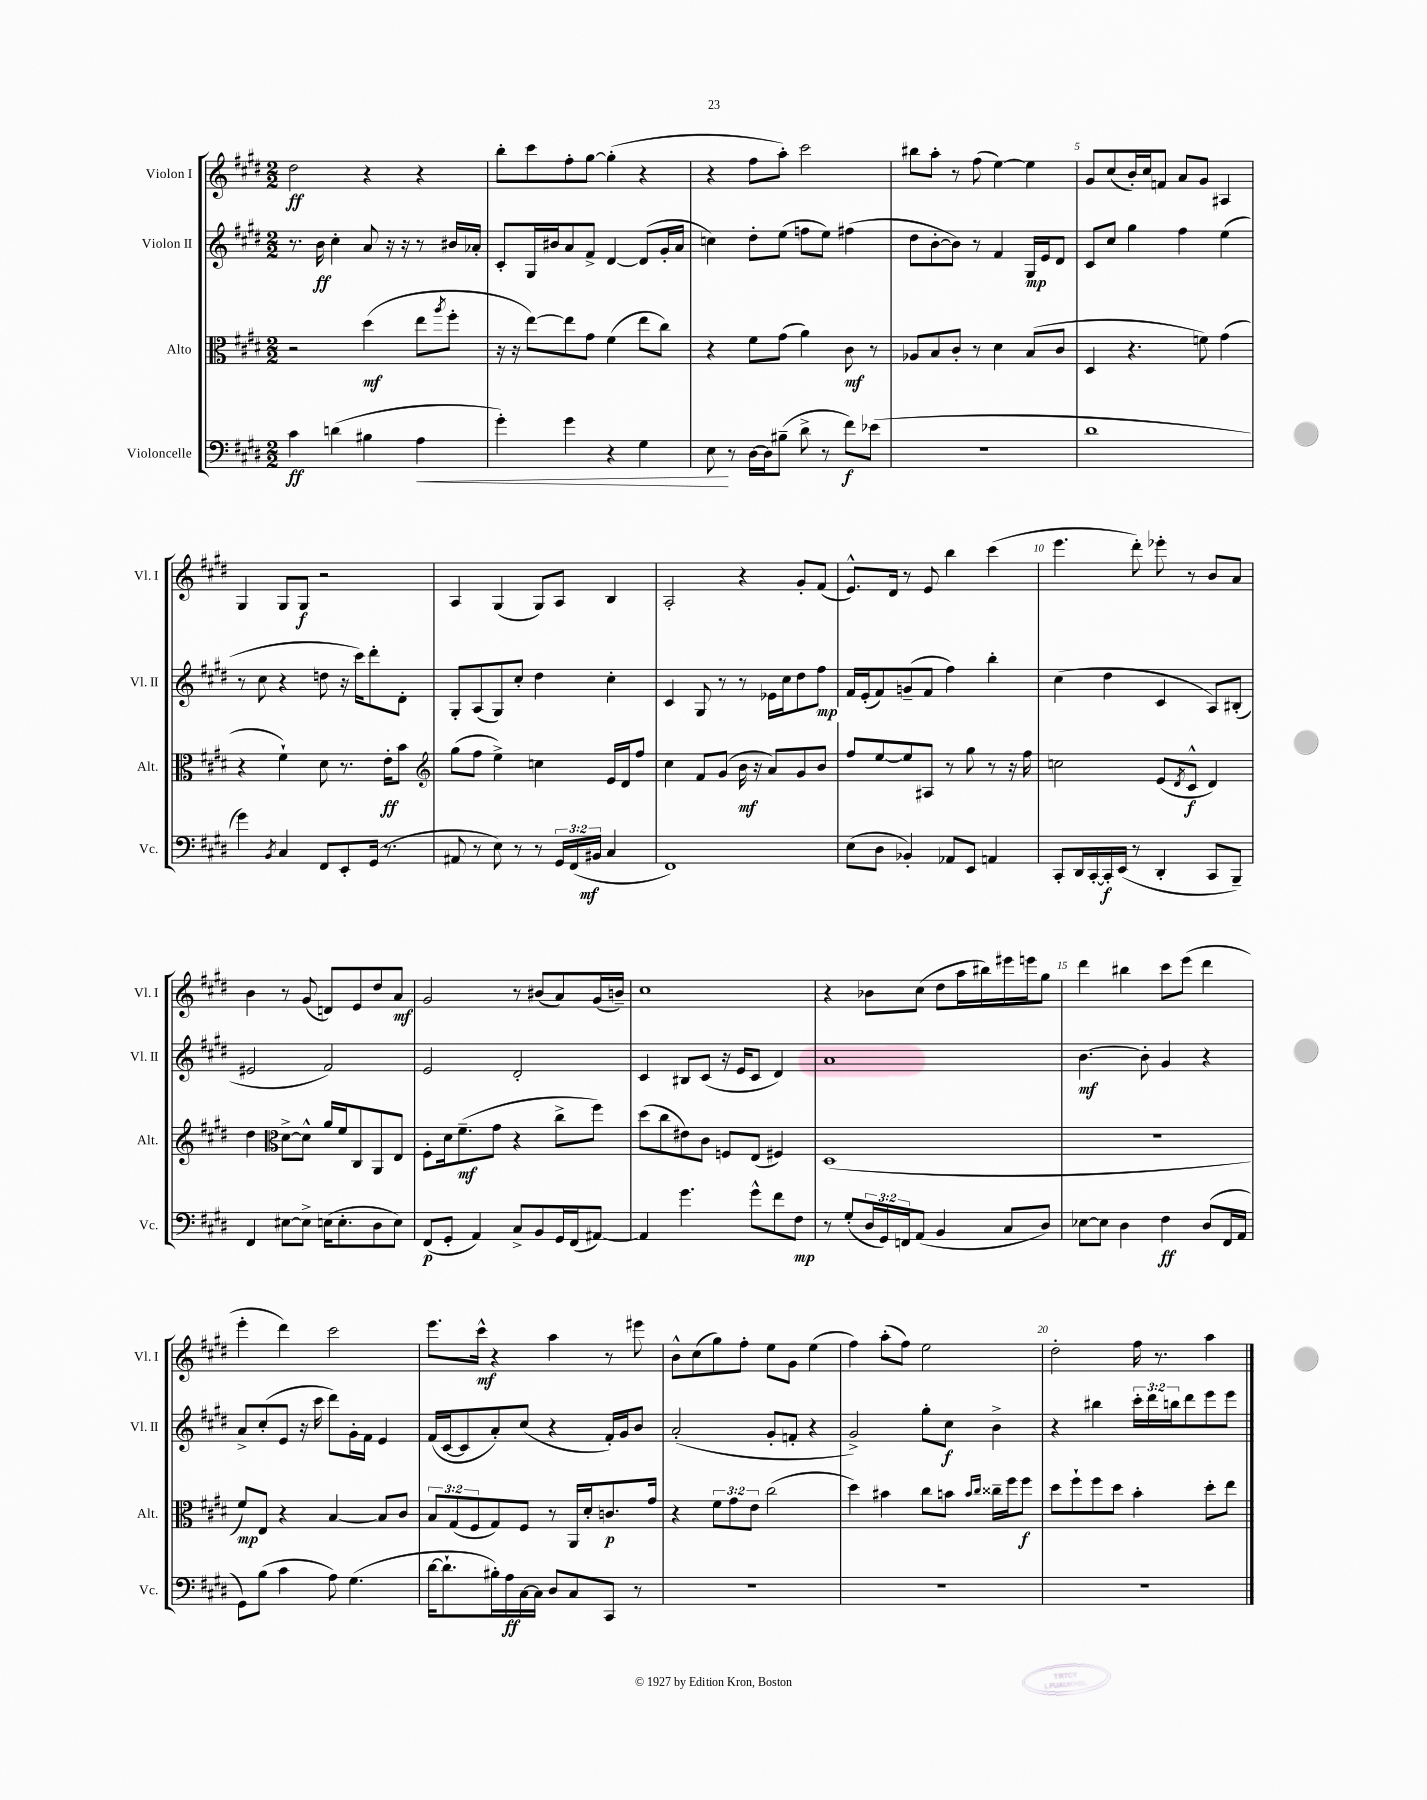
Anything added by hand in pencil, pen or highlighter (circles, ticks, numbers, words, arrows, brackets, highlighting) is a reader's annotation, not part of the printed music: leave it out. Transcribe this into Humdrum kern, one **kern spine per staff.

**kern	**kern	**kern	**kern
*staff4	*staff3	*staff2	*staff1
*clefF4	*clefC3	*clefG2	*clefG2
*k[f#c#g#d#]	*k[f#c#g#d#]	*k[f#c#g#d#]	*k[f#c#g#d#]
*M2/2	*M2/2	*M2/2	*M2/2
4c#	2r	8.r	2dd#
.	.	16b	.
(4d	.	4cc#'	.
4B#	(4dd#	8a	4r
.	.	16r	.
.	.	16r	.
4A	8ee	8r	4r
.	8qaa	.	.
.	8ff#'	16b#	.
.	.	16a-'	.
=	=	=	=
4g#')	16r	8c#'	8bb'
.	16r	.	.
.	[8ee)	16G#	8ccc#
.	.	16b#	.
4g#	8ee]	8a	8ff#'
.	8g#	8f#^	[8gg#
4r	(4f#	[4d#	(4gg#']
4G#	8ee	(8d#]	4r
.	8cc#)	16g#'	.
.	.	16a	.
=	=	=	=
8E	4r	4cc)	4r
8r	.	.	.
[16D#	8f#	8dd#'	8ff#
16D#]	.	.	.
(8B#~	(8g#	(8ee	8aa')
8d#^	4a)	8ff	2ccc#
8r	.	8ee)	.
8f#)	8c#	(4ff#	.
(8e-	8r	.	.
=	=	=	=
1r	8A-	8dd#	8bb#
.	8B	[8b'	8aa'
.	8c#'	8b])	8r
.	8r	8r	(8ff#
.	4d#	4f#	[4ee)
.	(8B	16G#	4ee]
.	.	16e	.
.	8c#	8d#	.
=	=	=	=
1d#	4D#	8c#	8g#
.	.	8cc#	(8cc#
.	4.r	4gg#	16b')
.	.	.	16cc#
.	.	.	8f
.	.	4ff#	8a
.	8f)	.	8g#
.	(4g#	(4ee	4A#
=	=	=	=
4g#)	4r	8r	4G#
.	.	8cc#	.
8qBB	.	.	.
4C#	4f#`)	4r	8G#
.	.	.	8G#
8FF#	8d#	8dd	2r
8EE'	8.r	16r	.
.	.	16ccc#)	.
(16GG#	.	8ddd#'	.
8.r	16e'	.	.
.	8b	8d#'	.
=	=	=	=
*	*clefG2	*	*
8AA#	(8gg#	8G#'	4A
8r	8ff#	(8A	.
8E)	4ee^)	8G#)	(4G#
8r	.	8cc#'	.
8r	4cc	4dd#	8G#)
24GG#	.	.	8A
(24FF#	.	.	.
24BB#	.	.	.
4C#	16e	4cc#'	4B
.	16d#	.	.
.	8ff#	.	.
=	=	=	=
1FF#)	4cc#	4c#	2A'
.	8f#	8G#	.
.	(8g#	8r	.
.	16b	8r	4r
.	16r	.	.
.	8a)	16e-	.
.	.	16cc#	.
.	8g#	8dd#	8g#'
.	8b	8ff#	(8f#
=	=	=	=
(8E	8ff#	16f#	8.e^^)
.	.	(16e'	.
8D#	[8ee	8f#)	.
.	.	.	16d#
4BB-')	8ee]	(8g~	8r
.	8A#	8f#	8e
8AA-	8r	4ff#)	4bb
8EE	8gg#	.	.
4AA	8r	4bb'	(4ccc#
.	16r	.	.
.	16ff#	.	.
=	=	=	=
8CC#'	2cc	(4cc#	4.eee
16DD#	.	.	.
[16CC#'	.	.	.
16CC#']	.	4dd#	.
(16EE	.	.	.
8r	.	.	8ddd#')
4DD#'	(8e	4c#	8eee-'
.	8qd#	.	.
.	8c#^^	.	8r
8CC#	4d#)	8A)	8b
8BBB~)	.	(8B#'	8a
=	=	=	=
4FF#	4dd#	2e#	4b
*	*clefC3	*	*
[8E#	[8d#^	.	8r
8E#^]	8d#^^]	.	(8g#
(16E	16a	2f#)	8d)
8.E'	16f#	.	.
.	8C#	.	8e
8D#	8AA	.	8dd#
8E)	8E	.	8a
=	=	=	=
(8FF#	8F#'	2e	2g#
8GG#'	16d#	.	.
.	(8.f#~	.	.
4AA)	.	.	.
.	8g#	.	.
8C#^	4r	2d#'	8r
8BB	.	.	(8b#
16GG#	8cc#^	.	8a)
(16FF#	.	.	.
[8AA#)	8ff#)	.	(16g#
.	.	.	16b~)
=	=	=	=
4AA#]	(8dd#	4c#	1cc#
.	8cc#	.	.
4.g#	8e#)	8B#	.
.	8c#	(8c#	.
.	8F	16r	.
.	.	16e	.
8g#^^	(8E	8c#	.
8f#	4F#)	4d#)	.
8F#	.	.	.
=	=	=	=
8r	(1D#	1a	4r
(8G#'	.	.	.
24D#	.	.	8b-
24GG#)	.	.	.
24FF	.	.	.
(8AA	.	.	(8cc#
4BB	.	.	8dd#
.	.	.	16aa
.	.	.	16bb#)
8C#	.	.	16eee#
.	.	.	16eee
8D#)	.	.	8gg#
=	=	=	=
[8E-	1r	[4.b	4ddd#
8E-]	.	.	.
4D#	.	.	4bb#
.	.	8b']	.
4F#	.	4g#	8ccc#
.	.	.	(8eee
(8D#	.	4r	4ddd#
16FF#	.	.	.
16AA	.	.	.
=	=	=	=
8GG#)	8f#)	8a^	4eee'
(8B	8E	(8cc#'	.
4c#	4r	8e	4ddd#)
.	.	16r	.
.	.	16ccc#	.
8A)	[4B	8ddd#)	2ccc#
(4.G#	.	16g#'	.
.	.	16f#	.
.	8B]	4e	.
.	8c#	.	.
=	=	=	=
[16d#	12B	(16f#	8.eee
8.d#`]	.	[16c#	.
.	(12G#	.	.
.	.	8c#]	.
.	12F#	.	.
.	.	.	16ccc#^^
16B#')	8G#)	8a')	4r
16A	.	.	.
[16C#	8F#	(8cc#	.
16C#]	.	.	.
8D#	8r	4r	4aa
8C#	16AA	.	.
.	16d#'	.	.
8CC#	8.c	16f#')	8r
.	.	16g#	.
8r	.	8b	8eee#
.	16g#	.	.
=	=	=	=
1r	4r	(2a'	8b^^
.	.	.	(8cc#
.	12f#	.	8gg#)
.	12g#	.	.
.	.	.	8ff#'
.	12e	.	.
.	(2cc#	8g#'	8ee
.	.	8f'	8g#
.	.	4r	(4ee
=	=	=	=
1r	4dd#)	2g#^)	4ff#)
.	4b#	.	(8aa'
.	.	.	8ff#)
.	8cc#	8gg#'	2ee
.	8b	8cc#	.
.	16qqb	.	.
.	16qqcc#	.	.
.	16cc##~	4b^	.
.	16ff#	.	.
.	8ff#	.	.
=	=	=	=
1r	8dd#	4r	2dd#'
.	8ff#`	.	.
.	8ff#	4bb#	.
.	8dd#	.	.
.	4b'	24ccc#'	16ff#
.	.	24ddd#	.
.	.	.	8.r
.	.	24bb	.
.	.	8ddd#	.
.	8dd#'	8eee	4aa
.	8ee	8eee	.
==	==	==	==
*-	*-	*-	*-
